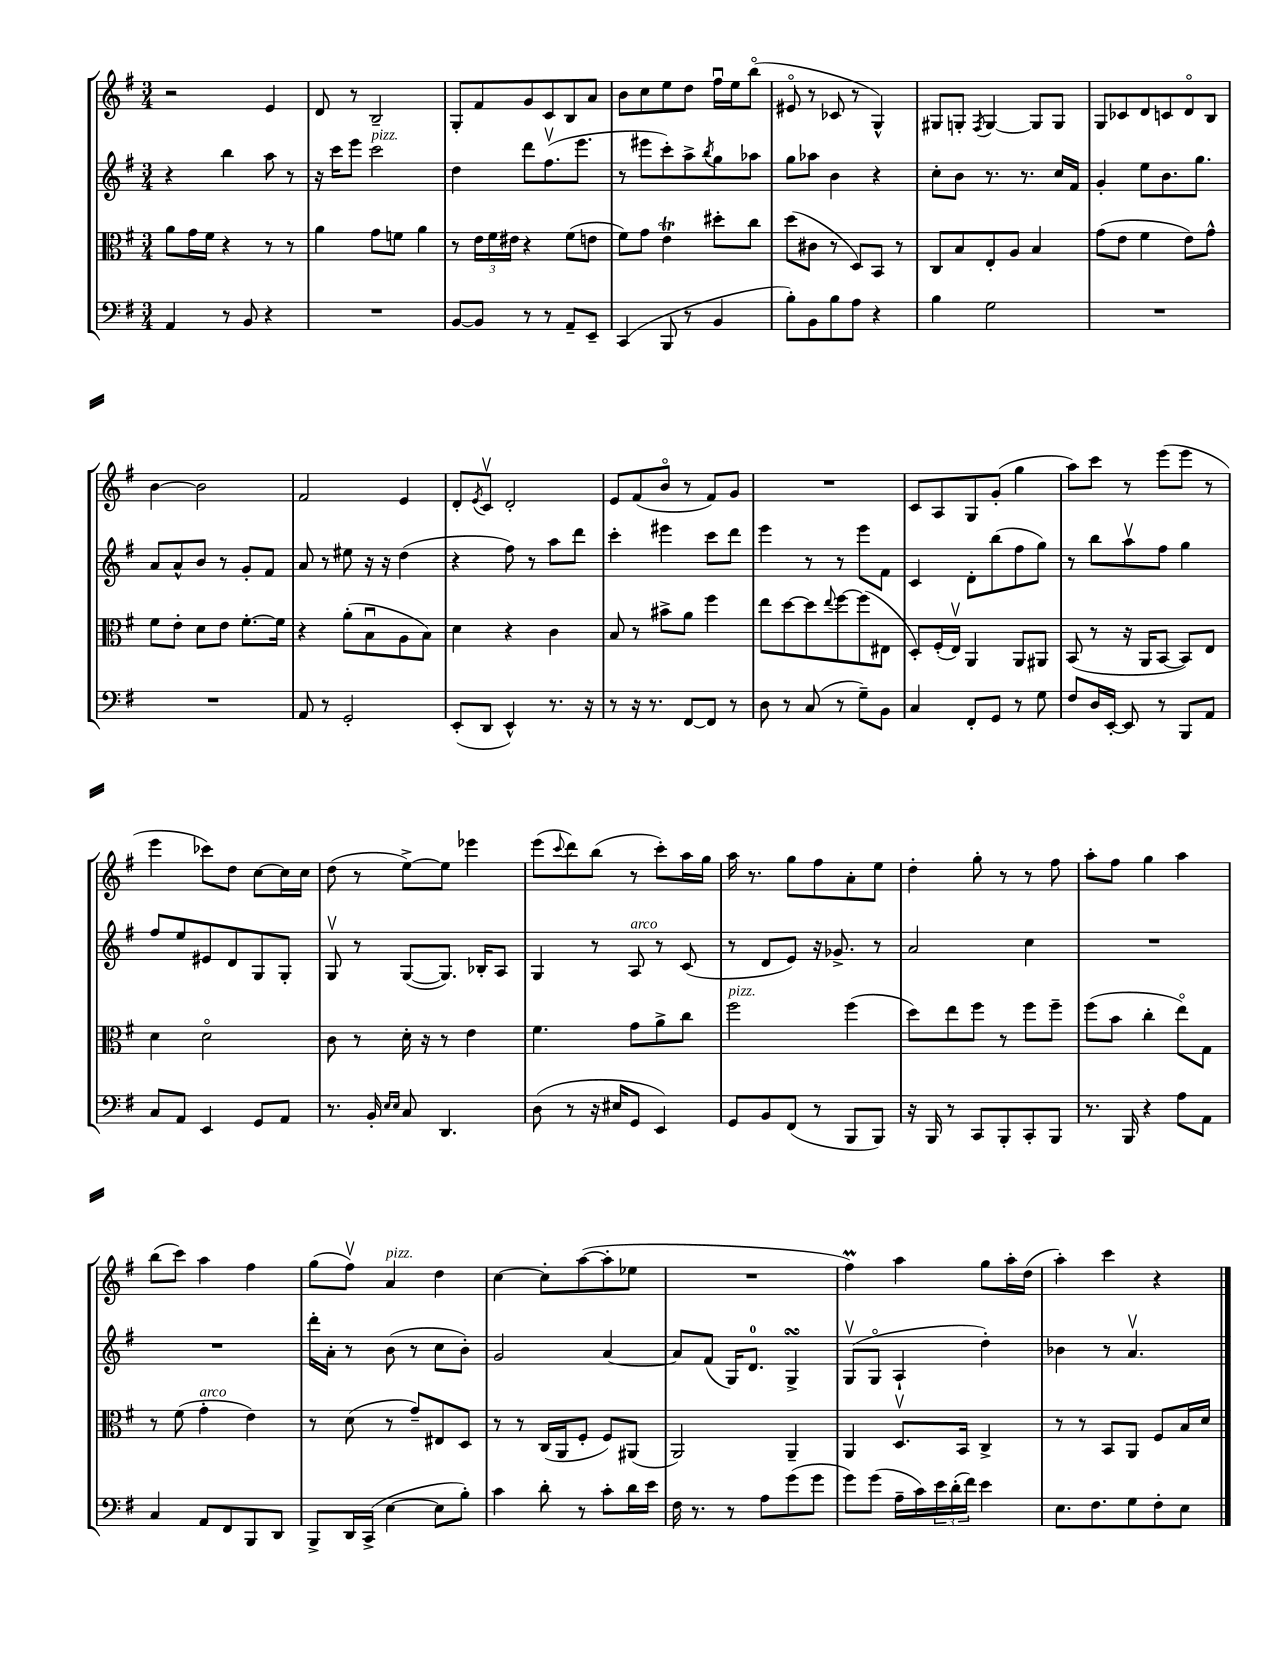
<<
\new StaffGroup <<
\new Staff = "s0" {
    \clef treble \key g \major \numericTimeSignature \time 3/4
    r2 e'4 |
    d'8 r8 b2-- |
    g8-. fis'8 g'8 c'8 b8 a'8 |
    b'8 c''8 e''8 d''8 fis''16\downbow e''16 b''8\flageolet( |
    eis'8\flageolet r8 ces'8 r8 g4-^) |
    gis8 g8-. \acciaccatura { fis8 } g4~ g8 g8 |
    g8 ces'8 d'8 c'8 d'8\flageolet b8 |
    b'4~ b'2 |
    fis'2 e'4 |
    d'8-. \acciaccatura { e'8 } c'8\upbow d'2-. |
    e'8 fis'8( b'8\flageolet r8 fis'8) g'8 |
    R2. |
    c'8 a8 g8 g'8-.( g''4 |
    a''8) c'''8 r8 e'''8( e'''8 r8 |
    e'''4 ces'''8) d''8 c''8~ c''16 c''16 |
    d''8( r8 e''8~->) e''8 ees'''4 |
    e'''8( \appoggiatura { c'''8 } d'''8) b''8( r8 c'''8-.) a''16 g''16 |
    a''16 r8. g''8 fis''8 a'8-. e''8 |
    d''4-. g''8-. r8 r8 fis''8 |
    a''8-. fis''8 g''4 a''4 |
    b''8( c'''8) a''4 fis''4 |
    g''8( fis''8\upbow) a'4^\markup { \italic "pizz." } d''4 |
    c''4~ c''8-. a''8~( a''8-. ees''8 |
    R2. |
    fis''4\prall) a''4 g''8 a''16-. d''16( |
    a''4-.) c'''4 r4 \bar "|." |
}
\new Staff = "s1" {
    \clef treble \key g \major \numericTimeSignature \time 3/4
    r4 b''4 a''8 r8 |
    r16 c'''16 e'''8 c'''2^\markup { \italic "pizz." } |
    d''4 d'''8 fis''8.\upbow( e'''8. |
    r8 eis'''8 c'''8-.) a''8-> \acciaccatura { b''8 } g''8 aes''8 |
    g''8 aes''8 b'4 r4 |
    c''8-. b'8 r8. r8. c''16 fis'16 |
    g'4-. e''8 b'8. g''8. |
    a'8 a'8-^ b'8 r8 g'8-. fis'8 |
    a'8 r8 eis''8 r16 r16 d''4( |
    r4 fis''8) r8 a''8 d'''8 |
    c'''4-. eis'''4 c'''8 d'''8 |
    e'''4 r8 r8 e'''8 fis'8 |
    c'4 d'8-. b''8( fis''8 g''8) |
    r8 b''8 a''8\upbow fis''8 g''4 |
    fis''8 e''8 eis'8 d'8 g8 g8-. |
    g8\upbow r8 g8~( g8.) bes16-. a8 |
    g4 r8 a8^\markup { \italic "arco" } r8 c'8( |
    r8 d'8 e'8) r16 ges'8.-> r8 |
    a'2 c''4 |
    R2. |
    R2. |
    d'''16-. a'16-. r8 b'8( r8 c''8 b'8-.) |
    g'2 a'4~ |
    a'8 fis'8( g16) d'8.-0 g4->\turn |
    g8\upbow( g8\flageolet a4-! d''4-.) |
    bes'4 r8 a'4.\upbow \bar "|." |
}
\new Staff = "s2" {
    \clef alto \key g \major \numericTimeSignature \time 3/4
    a'8 g'16 fis'16 r4 r8 r8 |
    a'4 g'8 f'8 a'4 |
    r8 \tuplet 3/2 { e'16 fis'16 eis'16 } r4 fis'8( e'8 |
    fis'8) g'8 e'4\trill dis''8-. c''8 |
    d''8( cis'8 r8 d8) b,8 r8 |
    c8 b8 e8-. a8 b4 |
    g'8( e'8 fis'4 e'8) g'8-^ |
    fis'8 e'8-. d'8 e'8 fis'8.~-. fis'16 |
    r4 a'8-.( b8\downbow a8 b8) |
    d'4 r4 c'4 |
    b8 r8 bis'8-> a'8 fis''4 |
    e''8 d''8~ d''8 \appoggiatura { e''8 } fis''8~ fis''8( eis8 |
    d8-.) fis16-.( e16\upbow) a,4 a,8 ais,8 |
    b,8( r8 r16 a,16 b,8~ b,8) e8 |
    d'4 d'2\flageolet |
    c'8 r8 d'16-. r16 r8 e'4 |
    fis'4. g'8 a'8-> c''8 |
    fis''2^\markup { \italic "pizz." } fis''4( |
    d''8) e''8 fis''8 r8 fis''8 fis''8-- |
    fis''8( b'8 c''4-. e''8\flageolet) g8 |
    r8 fis'8( g'4-.^\markup { \italic "arco" } e'4) |
    r8 d'8( r8 g'8--) eis8 d8 |
    r8 r8 c16( a,16 fis8-. fis8) ais,8( |
    a,2) a,4-- |
    a,4 d8.\upbow b,16 c4-> |
    r8 r8 b,8 a,8 fis8 b16 d'16 \bar "|." |
}
\new Staff = "s3" {
    \clef bass \key g \major \numericTimeSignature \time 3/4
    a,4 r8 b,8 r4 |
    R2. |
    b,8~ b,8 r8 r8 a,8-- e,8-- |
    c,4( b,,8 r8 b,4 |
    b8-.) b,8 b8 a8 r4 |
    b4 g2 |
    R2. |
    R2. |
    a,8 r8 g,2-. |
    e,8-.( d,8 e,4-^) r8. r16 |
    r8 r16 r8. fis,8~ fis,8 r8 |
    d8 r8 c8( r8 g8--) b,8 |
    c4 fis,8-. g,8 r8 g8 |
    fis8 d16 e,16~-. e,8 r8 b,,8 a,8 |
    c8 a,8 e,4 g,8 a,8 |
    r8. b,16-. \grace { e16 e16 } c8 d,4. |
    d8( r8 r16 eis16 g,8 e,4) |
    g,8 b,8 fis,8( r8 b,,8 b,,8) |
    r16 b,,16 r8 c,8 b,,8-. c,8-. b,,8 |
    r8. b,,16 r4 a8 a,8 |
    c4 a,8 fis,8 b,,8 d,8 |
    b,,8-> d,16 c,16->( e4~ e8 b8-.) |
    c'4 d'8-. r8 c'8-. d'16 e'16 |
    fis16 r8. r8 a8 g'8( g'8 |
    g'8) g'8( a16-- c'16) \tuplet 3/2 { e'16 d'16-.( fis'16) } e'4 |
    e8. fis8. g8 fis8-. e8 \bar "|." |
}
>>
>>
\layout { \context { \Score \remove "Bar_number_engraver" } }
